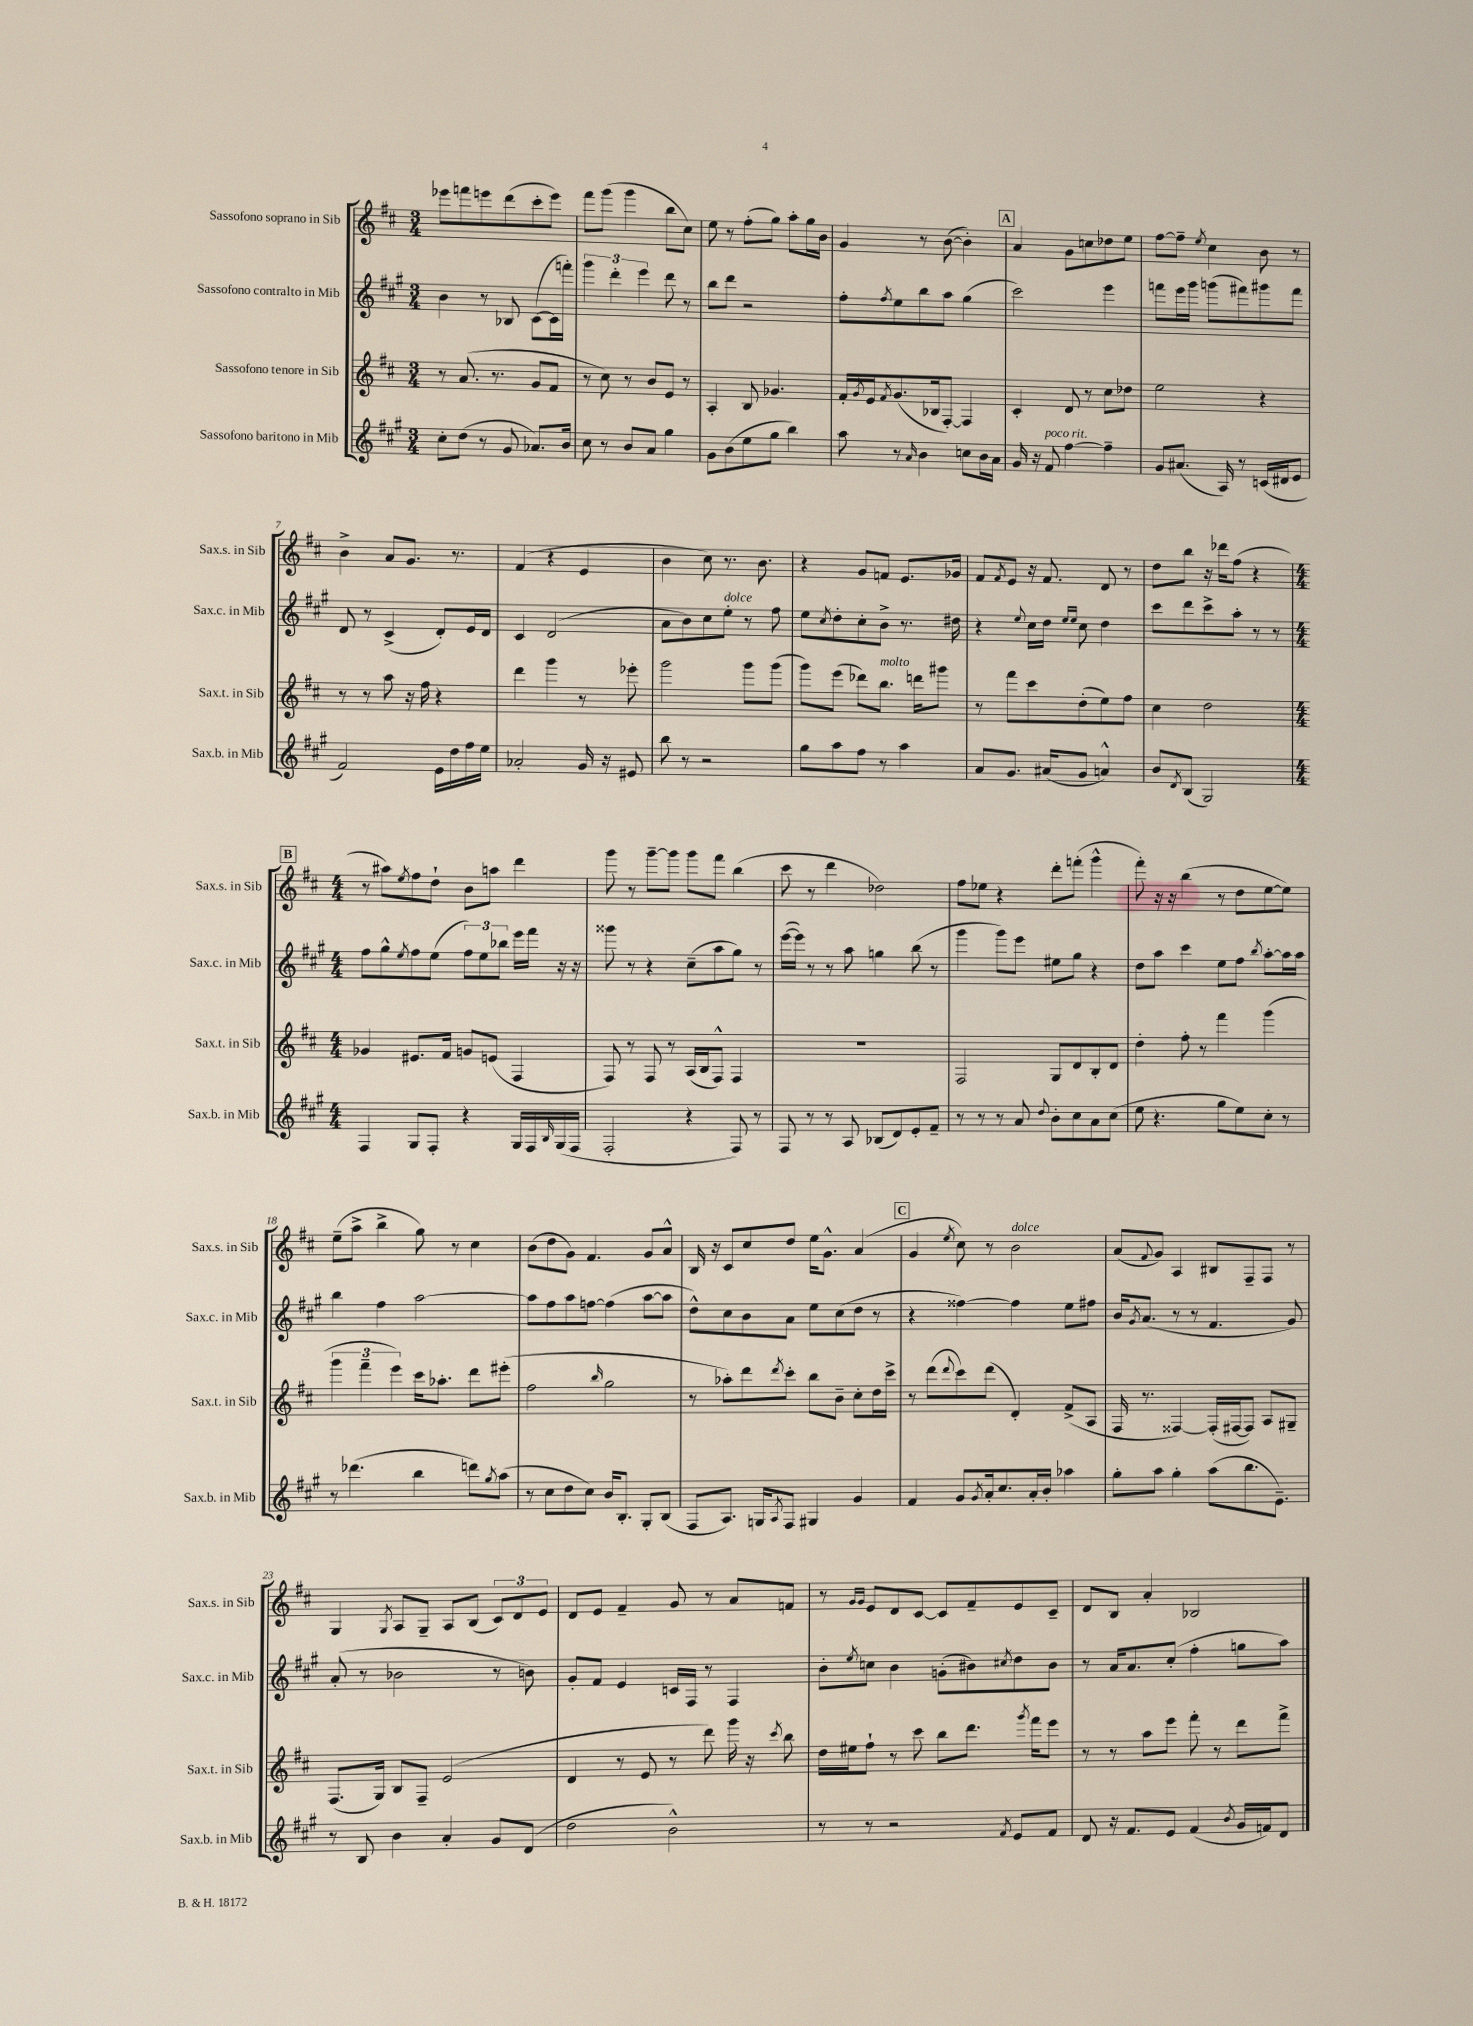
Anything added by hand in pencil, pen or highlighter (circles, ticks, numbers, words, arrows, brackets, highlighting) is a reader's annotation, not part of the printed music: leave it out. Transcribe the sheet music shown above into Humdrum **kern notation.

**kern	**kern	**kern	**kern
*staff4	*staff3	*staff2	*staff1
*clefG2	*clefG2	*clefG2	*clefG2
*k[f#c#g#]	*k[f#c#]	*k[f#c#g#]	*k[f#c#]
*M3/4	*M3/4	*M3/4	*M3/4
8cc#'	8r	4b	8eee-
(8dd	(8.a	.	8fff
8r	.	8r	8eee
.	8.r	.	.
8g#	.	8B-	(8ddd
8.a-)	8g	([8c#	8ccc#'
.	8f#	16c#]	8eee)
16b	.	16fff')	.
=	=	=	=
8cc#	8r	6ggg#	8fff#
8r	8cc#)	.	(8ggg
.	.	6ddd'	.
8b	8r	.	4ggg
.	.	6eee	.
8a	8b	.	.
4gg#	8e	8ddd	8bb
.	8r	8r	8cc#)
=	=	=	=
8g#	4A'	8bb	8ee
(8b	.	8ddd	8r
8ee	8B	2r	(8ff#'
8gg#	4.g-	.	8gg)
4bb)	.	.	8aa'
.	.	.	16gg
.	.	.	16b
=	=	=	=
8aa	16f#'	8ff#'	4g
.	8qg	.	.
.	16e	.	.
.	8qf#	8qff#	.
8r	(8.g	8ee	.
16qqa	.	.	.
4b	.	8bb	8r
.	16B-	.	.
.	[8F#')	8aa	([8b
8cc	4F#]	(4gg#	4b'])
16b	.	.	.
16a	.	.	.
=	=	=	=
16g#	4c#'	2ccc#)	4a
16r	.	.	.
8f#	.	.	.
[4ff#	8d	.	8g
.	8r	.	8cc
4ff#~]	8cc#	4eee	8dd-
.	8dd-	.	8ee
=	=	=	=
8g#	2ee	8fff	[8ff#
(8.a#	.	16eee	8ff#~]
.	.	16ggg#	.
.	.	.	8qee
.	.	(8ggg	4cc#
16A)	.	.	.
8r	.	8fff#)	.
(16c	4r	8ggg#	8b
16d#	.	.	.
8e	.	8fff#	8r
=	=	=	=
2f#)	8r	8d	4b^
.	8r	8r	.
.	8aa	(4c#^	8a
.	16r	.	8.g
.	16ff#	.	.
16e	4r	8d')	.
16dd	.	.	8.r
16ff#	.	16e	.
16ee	.	16d	.
=	=	=	=
2a-'	4ddd	4c#	(4f#
.	4ggg	(2d	4r
16g#	8r	.	4e
16r	.	.	.
8e#	8eee-'	.	.
=	=	=	=
8bb	2ggg	8a	4b
8r	.	8b)	.
2r	.	8cc#	8cc#)
.	.	8ee'	8.r
.	8ggg	8r	.
.	.	.	8.b
.	(8ggg	8ff#	.
=	=	=	=
8gg#	8ggg)	8ee	4r
.	.	8qcc#	.
8aa	(8eee	8dd'	.
8ff#	8ddd-)	8cc#'	8g
8r	8.bb	8b^	8f
4aa	.	8.r	8.e
.	16ddd	.	.
.	8ggg#	.	.
.	.	16dd#	16g-
=	=	=	=
8a	8r	4r	8f#
.	.	.	8qf#
8.g#	8fff#	.	8e
.	.	8qqee	.
.	8ccc#	16cc#	16r
(16a#	.	16dd	8.f#
.	.	16qqee	.
.	.	16qqee	.
8g#	(8dd'	8cc#	.
4a^^)	8ee)	4dd	8d
.	8ff#	.	8r
=	=	=	=
8b	4cc#	8ccc#	8dd
8qd	.	.	.
(8B	.	8ddd	8bb
2G#)	2dd	8ccc#^	16r
.	.	.	16ddd-
.	.	8aa'	(8ff#
.	.	8r	4r
.	.	8r	.
=	=	=	=
*M4/4	*M4/4	*M4/4	*M4/4
4F#	4g-	8ff#	8r
.	.	8gg#^^	8aa#)
.	.	8qee	8qee
8G#	8.e#	8ff#	8ff#
8F#'	.	(8ee	8dd`
.	16f#	.	.
4r	8g	12ff#)	8b
.	.	12ee	.
.	(8e	.	8aa
.	.	12bb-	.
16G#	4F#	16eee	4ddd
16F#	.	16fff#	.
16qqB	.	.	.
(16G#	.	16r	.
16F#	.	16r	.
=	=	=	=
2F#'	8F#)	8ggg##	8ggg
.	8r	8r	8r
.	8F#	4r	[8ggg~
.	8r	.	8ggg]
4r	(16A	(8cc#~	8ggg
.	16B	.	.
.	8F#^^)	8aa	8fff#
8F#)	4F#	8gg#)	(4bb
8r	.	8r	.
=	=	=	=
8F#	1r	([16eee	8ccc#
.	.	16eee])	.
8r	.	8r	8r
8r	.	8r	4ddd
8A	.	8aa	.
(8B-	.	4gg	2dd-)
8d)	.	.	.
8e'	.	(8bb	.
8f#~	.	8r	.
=	=	=	=
8r	2F#	4ggg#	8ff#
8r	.	.	8ee-
8r	.	8ggg#)	4r
8a	.	8eee	.
8qqdd	.	.	.
8b'	8G	8ee#	8ddd'
8cc#	8d	8gg#	(8fff'
8a	8B'	4r	4ggg^^
(8cc#	8d	.	.
=	=	=	=
8ee	4dd'	8dd	8fff#')
4.r	.	8aa	16r
.	.	.	16r
.	8ff#'	4ccc#	(4bb
.	8r	.	.
8gg#	4fff#	8ee	8r
8ee)	.	8ff#	8dd
.	.	8qbb	.
8cc#'	(4ggg	[8aa'	[8ee
8r	.	16aa]	8ee])
.	.	16aa	.
=	=	=	=
8r	6ggg	4bb	(8ee~
(4.ddd-	.	.	8aa^
.	6fff#~	.	.
.	.	4ff#	4bb^
.	6eee)	.	.
4bb	16ccc#	[2aa	8gg)
.	8.aa-'	.	.
.	.	.	8r
8ddd)	8ddd	.	4cc#
8qgg#	.	.	.
(8aa	(8eee#'	.	.
=	=	=	=
8r	2ff#	8aa]	(8b
8cc#	.	8ff#	8dd
8dd	.	8aa	8g)
8cc#)	.	[8ff	4.f#
.	16qqbb	.	.
16b	2gg	(4ff]	.
8.B'	.	.	.
8G#'	.	[8aa	8g
(8B	.	8aa]	8a^^
=	=	=	=
8F#	8r	8dd^^)	16B
.	.	.	16r
8.A)	8aa-')	8cc#	8c#
.	8ddd	8b	8cc#
16G	.	.	.
8qA	8qddd	.	.
8F#	8ccc#'	8a	8dd
4G#	8bb	8ee	16ee
.	.	.	8.g^^
.	8b~	(8cc#	.
4g#	8cc#'	8dd	(4a
.	16dd	8r	.
.	16ccc#^	.	.
=	=	=	=
4f#	8r	4r	4g
.	(8ddd	.	.
.	8qqddd	.	8qee
8g#	8ccc#)	[4ff##)	8cc#)
8qg#	.	.	.
16a'	(8ddd	.	8r
8.cc#	.	.	.
.	4d')	4ff##]	2b
16a'	.	.	.
16b'	.	.	.
4aa-	(8f#^	8ee	.
.	8A	8ff#	.
=	=	=	=
8gg#'	16F#	16b	(8a
.	.	8qg#	.
.	8.r	(8.a	.
.	.	.	8qqf#
8aa	.	.	8g)
4gg#'	[4F##)	8r	4A
.	.	8r	.
(8aa	(16F##']	4.f#	8B#
.	[16F#	.	.
8.bb	8F#])	.	8F#~
.	8A	.	8F#
8.e~)	.	.	.
.	8G#~	8g#)	8r
=	=	=	=
8r	(8.F#	(8a'	4G
8B	.	8r	.
.	16G)	.	.
.	.	.	8qG
4b	8B	2b-	8A
.	8F#~	.	8G~
4a'	(2e	.	8A
.	.	.	(8B
8g#	.	8r	12c#)
.	.	.	12d
(8d	.	8b)	.
.	.	.	12e
=	=	=	=
2dd	4d	8g#'	8d
.	.	8f#	8e
.	8r	4e	4f#~
.	8e	.	.
2b^^)	8r	16c	8g
.	.	16F#	.
.	8ddd)	8r	8r
.	16ggg	4F#	8a
.	16r	.	.
.	8qccc#	.	.
.	8bb	.	8f
=	=	=	=
8r	16dd	8b'	8r
.	16ee#	.	.
.	.	.	16qqg
.	.	8qee	16qqg
8r	8ff#`	8cc	8e
2r	8r	4b	8d
.	8ccc#	.	[8c#
.	8bb	(8g'	8c#]
.	8.ddd	8b#)	8f#~
8qf#	.	8qcc#	.
8e	.	8dd	8e
.	8qggg	.	.
.	16fff#	.	.
8f#	8eee	8b#	8c#~
=	=	=	=
8d	8r	8r	8d
16r	8r	16a	8B
8.f#	.	8.a	.
.	8aa	.	4a'
8e	8eee	(8cc#'	.
(4f#	8fff#'	4ff#'	2B-
.	8r	.	.
8qb	.	.	.
16g#	8ddd	8gg	.
16f)	.	.	.
8d	8fff#^	8aa)	.
==	==	==	==
*-	*-	*-	*-
